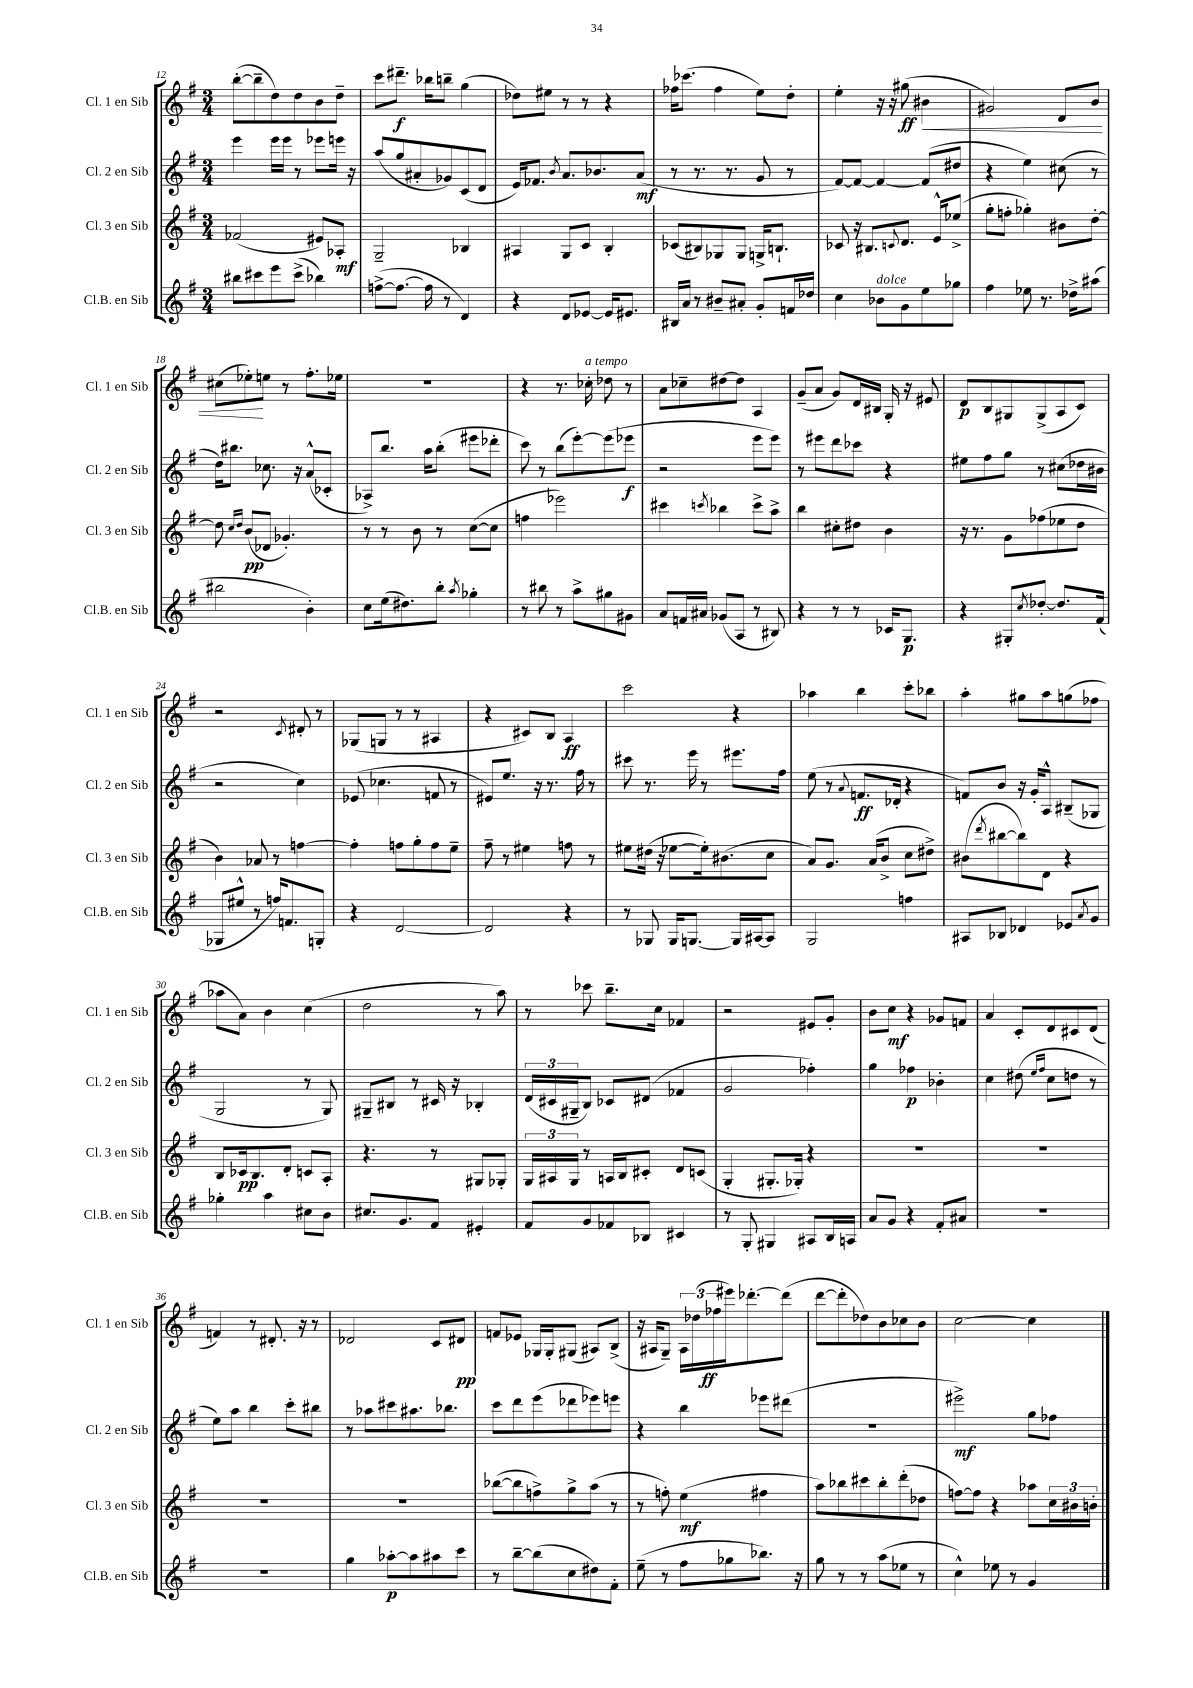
<<
\new StaffGroup <<
\new Staff = "s0" \with { instrumentName = "Cl. 1 en Sib" shortInstrumentName = "Cl. 1 en Sib" } {
    \clef treble \key g \major \numericTimeSignature \time 3/4
    b''8~-.( b''8-- d''8) d''8 b'8 d''8-- |
    c'''8 dis'''8.--\f bes''16 b''8-- g''4( |
    des''8) eis''8 r8 r8 r4 |
    fes''16 ces'''8.( fes''4 e''8) d''8-. |
    e''4-. r16 r16 gis''8\ff( bis'4\< |
    gis'2) d'8 b'8 |
    cis''8( ees''8-.\!) e''8 r8 fis''8.-. ees''16 |
    R2. |
    r4 r8. ces''16-.^\markup { \italic "a tempo" } des''8 r8 |
    a'8 ces''8-- dis''8~ dis''8 a4 |
    g'8--( a'8 g'8) d'16 bis16 g16-. r16 eis'8 |
    d'8\p b8 gis8 gis8->( a8 c'8) |
    r2 \acciaccatura { c'8 } dis'8-. r8 |
    ges8( g8 r8 r8 ais4 |
    r4 cis'8) b8 a4\ff |
    c'''2 r4 |
    aes''4 b''4 c'''8-. bes''8 |
    a''4-. gis''8 a''8 g''8( fes''8 |
    aes''8 a'8) b'4 c''4( |
    d''2 r8 a''8) |
    r8 ces'''8 b''8.-- c''16 fes'4 |
    r2 eis'8 g'8-. |
    b'8 c''8\mf r4 ges'8 f'8 |
    a'4 c'8-. d'8 cis'8 d'8( |
    f'4) r8 dis'8.-. r16 r8 |
    des'2 c'8 dis'8\pp |
    f'8 ees'8 ges16 ges16-. gis8( ais8) b8->( |
    r16 ais16 g8--) \tuplet 3/2 { ais16 des''16( fes''16\ff } eis'''16) des'''8.~-. des'''8( |
    d'''8~ d'''8-. des''8) b'8 ces''8 b'8 |
    c''2~ c''4 \bar "|." |
}
\new Staff = "s1" \with { instrumentName = "Cl. 2 en Sib" shortInstrumentName = "Cl. 2 en Sib" } {
    \clef treble \key g \major \numericTimeSignature \time 3/4
    e'''4 e'''16 e'''16 r8 ees'''8 e'''16 r16 |
    a''8( g''8 ais'8-. ges'8) c'8( d'8 |
    e'16) fes'8. \acciaccatura { b'8 } a'8. bes'8. a'8\mf( |
    r8 r8. r8. g'8 r8 |
    fis'8~) fis'8~ fis'4~ fis'8( dis''8 |
    r4 e''4) cis''8( r8 |
    d''16) bis''8. ces''8. r16 a'8-^( ces'8-. |
    aes8->) b''8. a''16 b''8-.( eis'''8 des'''8-. |
    c'''8) r8 b''8( e'''8~-.) e'''8( ees'''8\f |
    r2 e'''8 e'''8) |
    r8 eis'''8 d'''8 ces'''8 r4 |
    eis''8 fis''8 g''8 r8 cis''8( des''16 bis'16 |
    r2 c''4) |
    ees'8( ces''4. f'8 r8 |
    eis'8) e''8. r16 r8. fis''16 r8 |
    cis'''8 r8. e'''16 r8 eis'''8. fis''16 |
    e''8( r8 \appoggiatura { a'8 } f'8.\ff des'16-. r4 |
    f'8) b'8 r16 g'16-. a8-^ bis8--( ges8 |
    g2 r8 g8) |
    gis8-- bis8 r8 cis'16 r16 bes4-. |
    \tuplet 3/2 { d'16( cis'16 gis16-- } b8) ces'8 dis'8( fes'4 |
    g'2 fes''4-.) |
    g''4 fes''4\p bes'4-. |
    c''4 dis''8( \grace { e''16 fis''16 } c''8 d''8 r8 |
    e''8) a''8 b''4 c'''8-. bis''8 |
    r8 aes''8 cis'''8 ais''8. bes''8. |
    c'''8 d'''8 e'''8( des'''8 ees'''8) e'''8 |
    r4 b''4 ees'''8 dis'''8( |
    R2. |
    eis'''2->\mf) g''8 fes''8 \bar "|." |
}
\new Staff = "s2" \with { instrumentName = "Cl. 3 en Sib" shortInstrumentName = "Cl. 3 en Sib" } {
    \clef treble \key g \major \numericTimeSignature \time 3/4
    fes'2( eis'8) aes8-.\mf |
    g2-- bes4 |
    ais4 g8 c'8 b4-. |
    ces'8( bis8) ges8 ges8 g16-> b8.-! |
    ces'8 r16 bis8. \appoggiatura { c'8 } d'8. e'16-^ ees''8->( |
    g''8-. f''8-. ges''4-.) bis'8 d''8~-. |
    d''8 \grace { c''16 d''16 } b'8\pp( des'8 ges'4.-.) |
    r8 r8 b'8 r8 c''8~( c''8 |
    f''4 ees'''2) |
    cis'''4 \acciaccatura { c'''8 } bes''4 c'''8-> a''8-> |
    b''4 cis''8-. dis''8 b'4 |
    r16 r8. g'8 fes''8( ees''8 d''8 |
    b'4) aes'8 r8 f''4~ |
    f''4-. f''8 g''8-. f''8 e''8-- |
    fis''8-- r8 eis''4 f''8 r8 |
    eis''8 dis''16( r16 ees''8~ ees''16-.) bis'8.( c''8 |
    a'8) g'8. a'16( b'8-> c''8 dis''8->) |
    bis'8( \acciaccatura { d'''8 } bis''8~ bis''8) d'8 r4 |
    b8 ces'16\pp b8. d'8-. c'8 a8-. |
    r4. r8 gis8 ges8-. |
    \tuplet 3/2 { g16 ais16 g16 } r8 a16 b16 cis'8-. d'8 c'8( |
    g4-. gis8.-. ges16-.) r4 |
    R2. |
    R2. |
    R2. |
    R2. |
    bes''8~( bes''8 f''8->) g''8-> a''8( r8 |
    r8 f''8-.) e''4\mf( fis''4 |
    a''8) bes''8 cis'''8 bes''8-. d'''8-.( des''8 |
    f''8~) f''8 r4 aes''8 \tuplet 3/2 { c''16 bis'16 b'16-. } \bar "|." |
}
\new Staff = "s3" \with { instrumentName = "Cl.B. en Sib" shortInstrumentName = "Cl.B. en Sib" } {
    \clef treble \key g \major \numericTimeSignature \time 3/4
    bis''8 cis'''8 e'''8 cis'''8->( bes''4) |
    f''8~->( f''8.~ f''16 r8 d'4) |
    r4 d'8 ees'8~ ees'16 eis'8. |
    bis16 a'16 r8 bis'8-- ais'8-. g'8-. f'16 des''16 |
    c''4 bes'8^\markup { \italic "dolce" } g'8 e''8 ges''8 |
    fis''4 ees''8 r8. des''16-> ais''8( |
    bis''2 b'4-.) |
    c''8 e''16( dis''8.) b''8-. \acciaccatura { a''8 } ges''4-. |
    r8 bis''8 r8 a''8-> gis''8 gis'8 |
    a'8 f'16 ais'16 ges'8( a8 r8 bis8) |
    r4 r8 r8 ces'16 g8.\p |
    r4 gis8-. \acciaccatura { c''8 } des''8~-. des''8. fis'16( |
    ges8 eis''8-^ r8 f''16) f'8. g8-. |
    r4 d'2~ |
    d'2 r4 |
    r8 ges8 ges16 g8.~ g16 ais16~ ais8 |
    g2 f''4 |
    ais8 bes8 des'4 ees'8 \acciaccatura { a'8 } g'8 |
    ges''4-. a''4 cis''8 b'8 |
    cis''8. g'8. fis'8 eis'4-. |
    fis'8 g'8 fes'8 bes8 cis'4 |
    r8 g8-. gis4 ais8 b16 a16 |
    a'8 g'8 r4 fis'8-. ais'8 |
    R2. |
    R2. |
    g''4 aes''8~-.\p aes''8 ais''8 c'''8 |
    r8 b''8~-- b''8( c''8 dis''8) fis'8-. |
    e''8--( r8 fis''8 ges''8 bes''8.) r16 |
    g''8 r8 r8 a''8( ees''8 r8 |
    c''4-^) ees''8 r8 g'4 \bar "|." |
}
>>
>>
\layout { \context { \Score currentBarNumber = #12 } }
